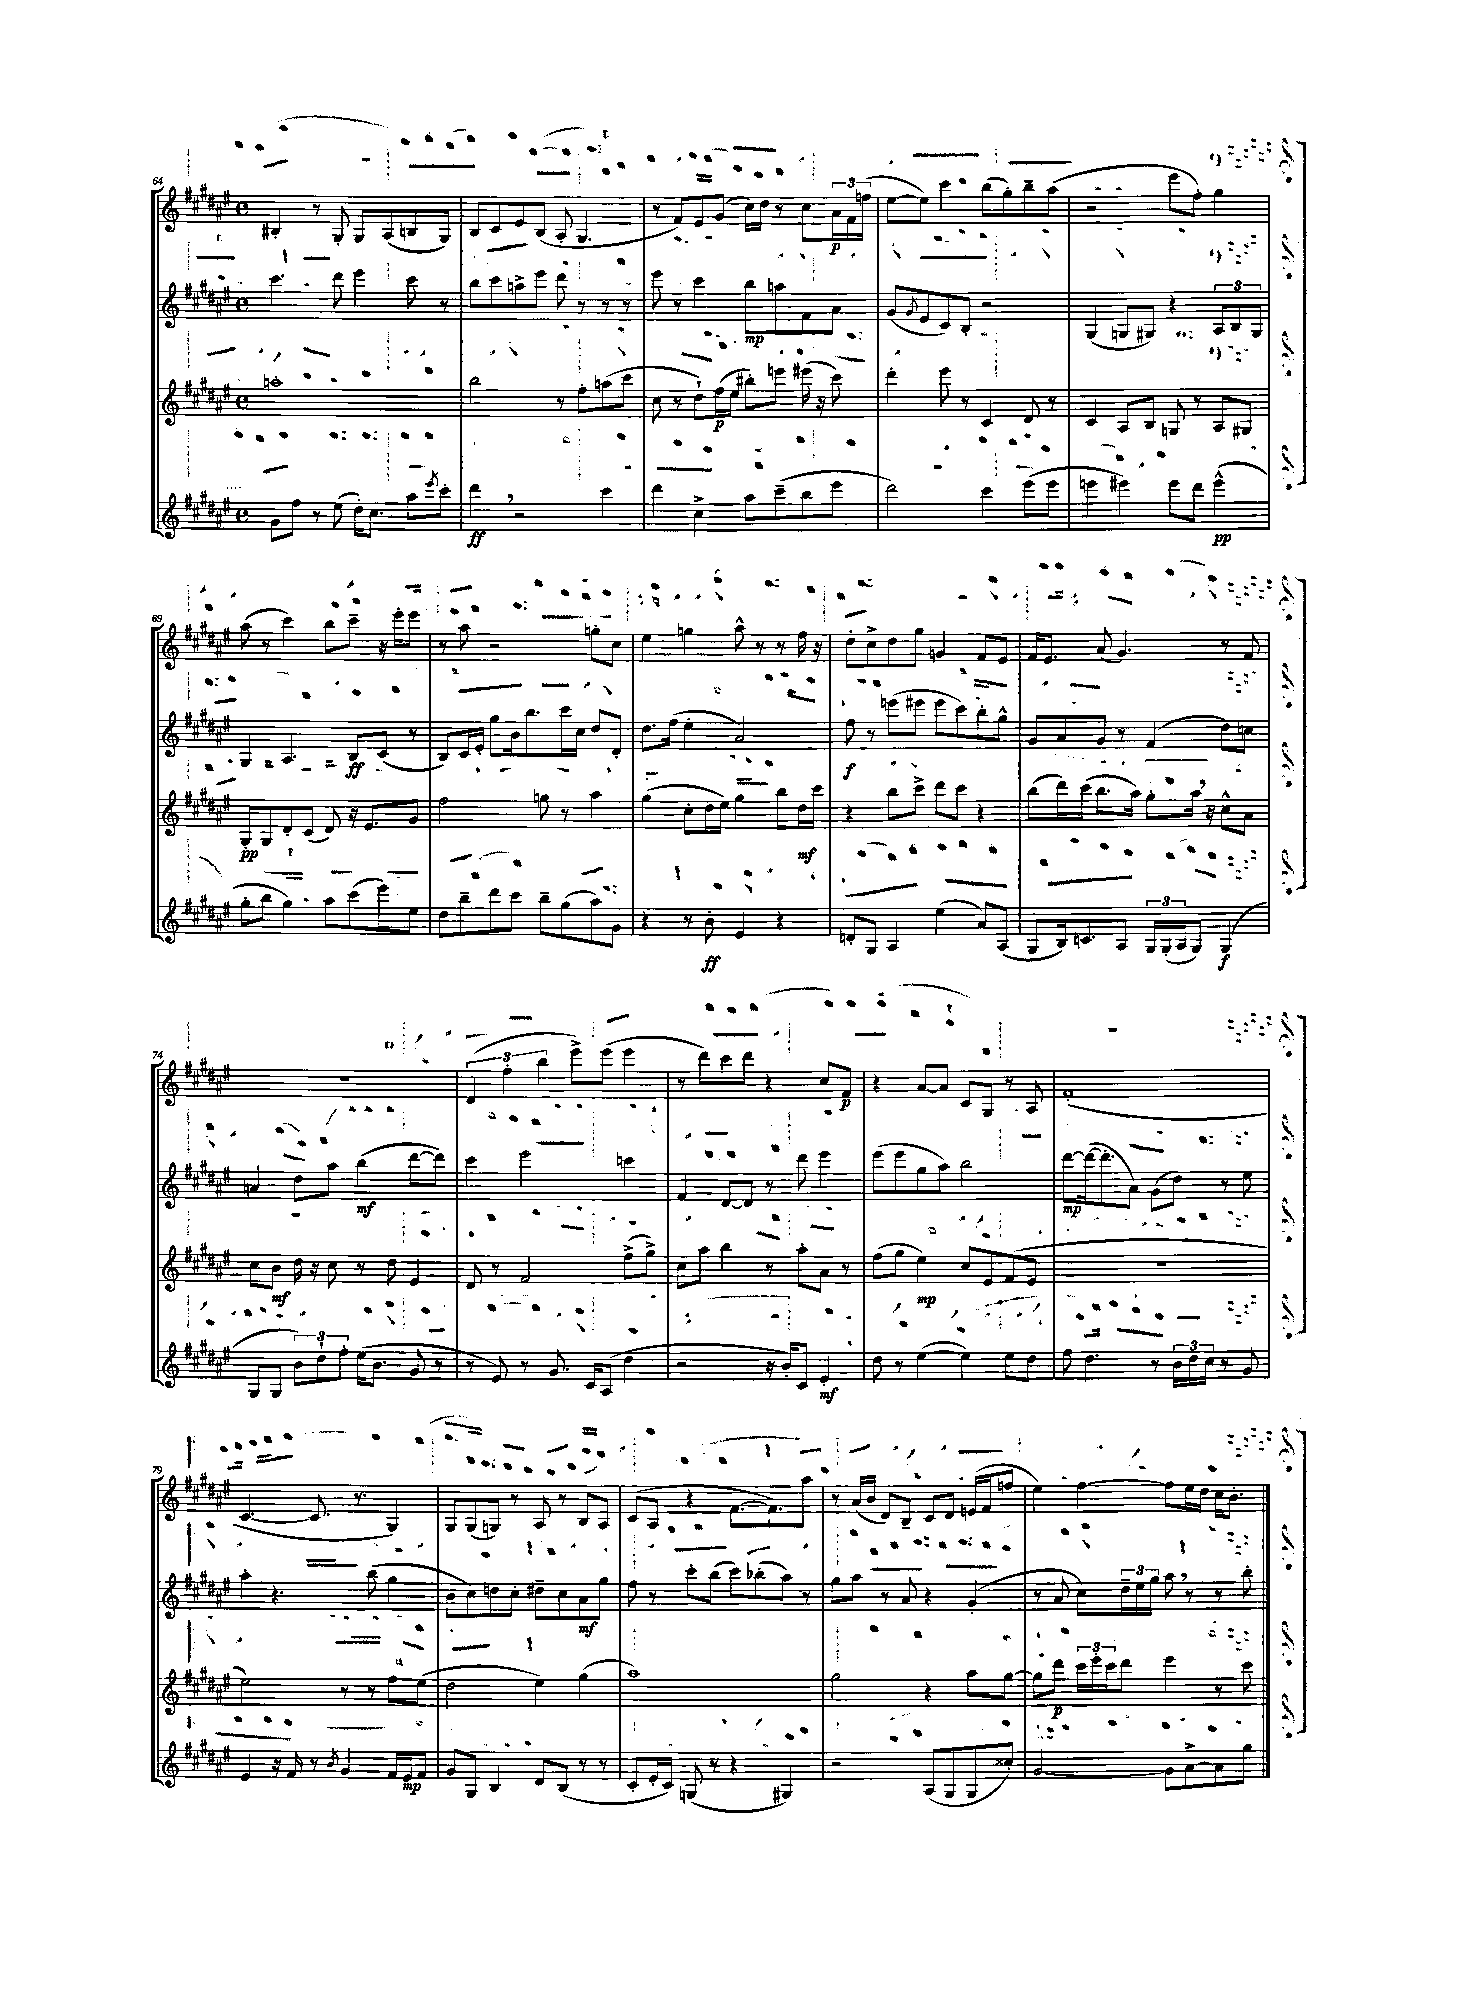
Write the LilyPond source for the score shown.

<<
\new StaffGroup <<
\new Staff = "s0" {
    \clef treble \key fis \major \defaultTimeSignature \time 4/4
    bis4-. r8 gis8-. gis8 ais8( b8 gis8) |
    b8 cis'8 eis'8 b8( ais8-. gis4. |
    r8 fis'8) eis'8 gis'8( cis''16) dis''16 r8 cis''8 \tuplet 3/2 { ais'16\p fis'16 f''16( } |
    eis''8~ eis''8) cis'''4 b''8( gis''8-.) b''8-- ais''8( |
    r2 eis'''8 fis''8-.) gis''4 |
    ais''8( r8 cis'''4) b''8 cis'''8-- r16 eis'''16-. eis'''8 |
    r8 ais''8 r2 g''8-. cis''8 |
    eis''4 g''4 ais''8-^ r8 r8 fis''16 r16 |
    dis''8-. cis''8-> dis''8 gis''8 g'4 fis'8 eis'8 |
    fis'16 eis'8. ais'8( gis'4.) r8 fis'8 |
    r1 |
    \tuplet 3/2 { dis'4( fis''4-. b''4 } eis'''8->) eis'''8( eis'''4 |
    r8 dis'''8) cis'''8 dis'''8 r4 cis''8 fis'8\p |
    r4 ais'8~ ais'8 cis'8 gis8 r8 ais8 |
    fis'1-.( |
    cis'4.~ cis'8. r8. gis4) |
    gis8 gis8( g8) r8 ais8 r8 b8 ais8 |
    cis'8( ais8 r4 fis'8.~ fis'8.) ais''8 |
    r8 ais'16( b'16 dis'8) b8-- cis'8 dis'8 e'16( fis'16 f''8 |
    eis''4) fis''4~ fis''8 eis''16 dis''16 cis''16 b'8.-. \bar "|." |
}
\new Staff = "s1" {
    \clef treble \key fis \major \defaultTimeSignature \time 4/4
    cis'''4. dis'''8 eis'''4 cis'''8 r8 |
    b''8 cis'''8 a''8-> eis'''8 dis'''8 r8 r8 r8 |
    eis'''8 r8 cis'''4 b''8\mp a''8 fis'8 ais'8 |
    gis'8( \acciaccatura { gis'8 } eis'8 cis'8) b8-. r2 |
    gis4( g8 gis8) r4 \tuplet 3/2 { ais8 b8 gis8 } |
    gis4 ais4. b8\ff cis'8( r8 |
    b8) cis'16 eis'16-. gis''8 b'16 b''8. cis'''16 cis''16 dis''8 dis'8-. |
    dis''8. fis''16( eis''4-. ais'2) |
    fis''8\f r8 e'''8( eis'''8 eis'''8 cis'''8) b''8-. gis''8-^ |
    gis'8 ais'8 gis'8 r8 fis'4( dis''8) c''8 |
    a'4 dis''8 ais''8 b''4\mf( dis'''8~ dis'''8) |
    cis'''4 eis'''2 c'''4 |
    fis'4 dis'8~ dis'8 r8 dis'''8 eis'''4 |
    eis'''8( eis'''8 gis''8 ais''8) b''2 |
    dis'''8~\mp dis'''16~( dis'''8.-. ais'8) gis'8( dis''8) r8 eis''8 |
    ais''4-. r4. b''8( gis''4 |
    b'8 cis''8) d''8 cis''8-. dis''8-- cis''8 ais'8\mf gis''8 |
    fis''8 r8 cis'''8-. b''8( cis'''8) bes''8-.( ais''8) r8 |
    gis''8 ais''8 r8 ais'8 r4 gis'4-.( |
    r8 ais'8 cis''8) \tuplet 3/2 { dis''16-- eis''16 gis''16 } ais''8 \breathe r8 r8 b''8-. \bar "|." |
}
\new Staff = "s2" {
    \clef treble \key fis \major \defaultTimeSignature \time 4/4
    a''1-. |
    b''2 r8 fis''8-. a''8( cis'''8 |
    cis''8 r8 dis''8-!) fis''16\p( eis''16 bis''8-.) e'''8 eis'''16( r16 cis'''8) |
    dis'''4-. eis'''8 r8 cis'4 dis'8 r8 |
    cis'4 ais8 b8 g8 r8 ais8 gis8 |
    gis8-.\pp gis8 dis'8-. cis'8( dis'8) r16 eis'8. gis'8 |
    fis''2 g''8 r8 ais''4 |
    gis''4( cis''8-. dis''16 eis''16) gis''4 b''8 dis''16\mf cis'''16 |
    r4 b''8 cis'''8-> dis'''8 cis'''8 r4 |
    b''8( dis'''16) cis'''16( b''8. ais''16) gis''8-. ais''16 \breathe r16 cis''8-^ ais'8 |
    cis''8 b'8\mf dis''16 r16 cis''8 r8 dis''8 eis'4 |
    dis'8 r8 fis'2 fis''8->( gis''8->) |
    cis''8 ais''8 b''4 r8 ais''8-. ais'8 r8 |
    fis''8( gis''8 eis''4\mp) cis''8 eis'8 fis'8( eis'8 |
    R1 |
    eis''2) r8 r8 fis''8 eis''8( |
    dis''2 eis''4) gis''4( |
    ais''1) |
    gis''2 r4 ais''8 gis''8~ |
    gis''8 dis'''8\p \tuplet 3/2 { cis'''16 eis'''16-. cis'''16 } dis'''8 eis'''4 r8 cis'''8 \bar "|." |
}
\new Staff = "s3" {
    \clef treble \key fis \major \defaultTimeSignature \time 4/4
    gis'8 fis''8 r8 eis''8( dis''16-.) cis''8. ais''8 \acciaccatura { eis'''8 } cis'''8-. |
    dis'''4\ff \breathe r2 cis'''4 |
    dis'''4 cis''4-> ais''8 cis'''8--( b''8 eis'''8 |
    dis'''2) cis'''4 eis'''8( eis'''8 |
    e'''4 eis'''4) eis'''8 dis'''8 eis'''4-^\pp( |
    gis''8-. b''8 gis''4) ais''8 cis'''8( eis'''8) eis''8 |
    dis''8 b''8-- dis'''8 cis'''8 b''8-- gis''8( ais''8) gis'8 |
    r4 r8 b'8-.\ff eis'4 r4 |
    d'8-. gis8 ais4 eis''4( ais'8) ais8( |
    gis8 b16) c'8. ais8 \tuplet 3/2 { gis16 gis16-.( ais16 } gis8) gis4\f( |
    gis8 gis8 \tuplet 3/2 { b'8) dis''8-! fis''8-. } eis''16( b'8. gis'8 r8 |
    r8 eis'8) r8 gis'8. cis'16 ais8( dis''4 |
    r2 r16 b'16-.) cis'8 eis'4-.\mf |
    dis''8 r8 eis''4~( eis''4) eis''8 dis''8 |
    fis''8 dis''4. r8 \tuplet 3/2 { b'16 dis''16 cis''16 } r8 gis'8 |
    eis'4 r16 fis'16 r8 \acciaccatura { b'8 } gis'4 fis'16 eis'16\mp fis'8 |
    gis'8 gis8 b4 dis'8 b8( r8 r8 |
    cis'8-. eis'16-. cis'16) g8( r8 r4 gis4) |
    r2 ais8( gis8 gis8 cisis''8-.) |
    gis'2~ gis'8 ais'8~-> ais'8 gis''8 \bar "|." |
}
>>
>>
\layout { \context { \Score currentBarNumber = #64 } }
